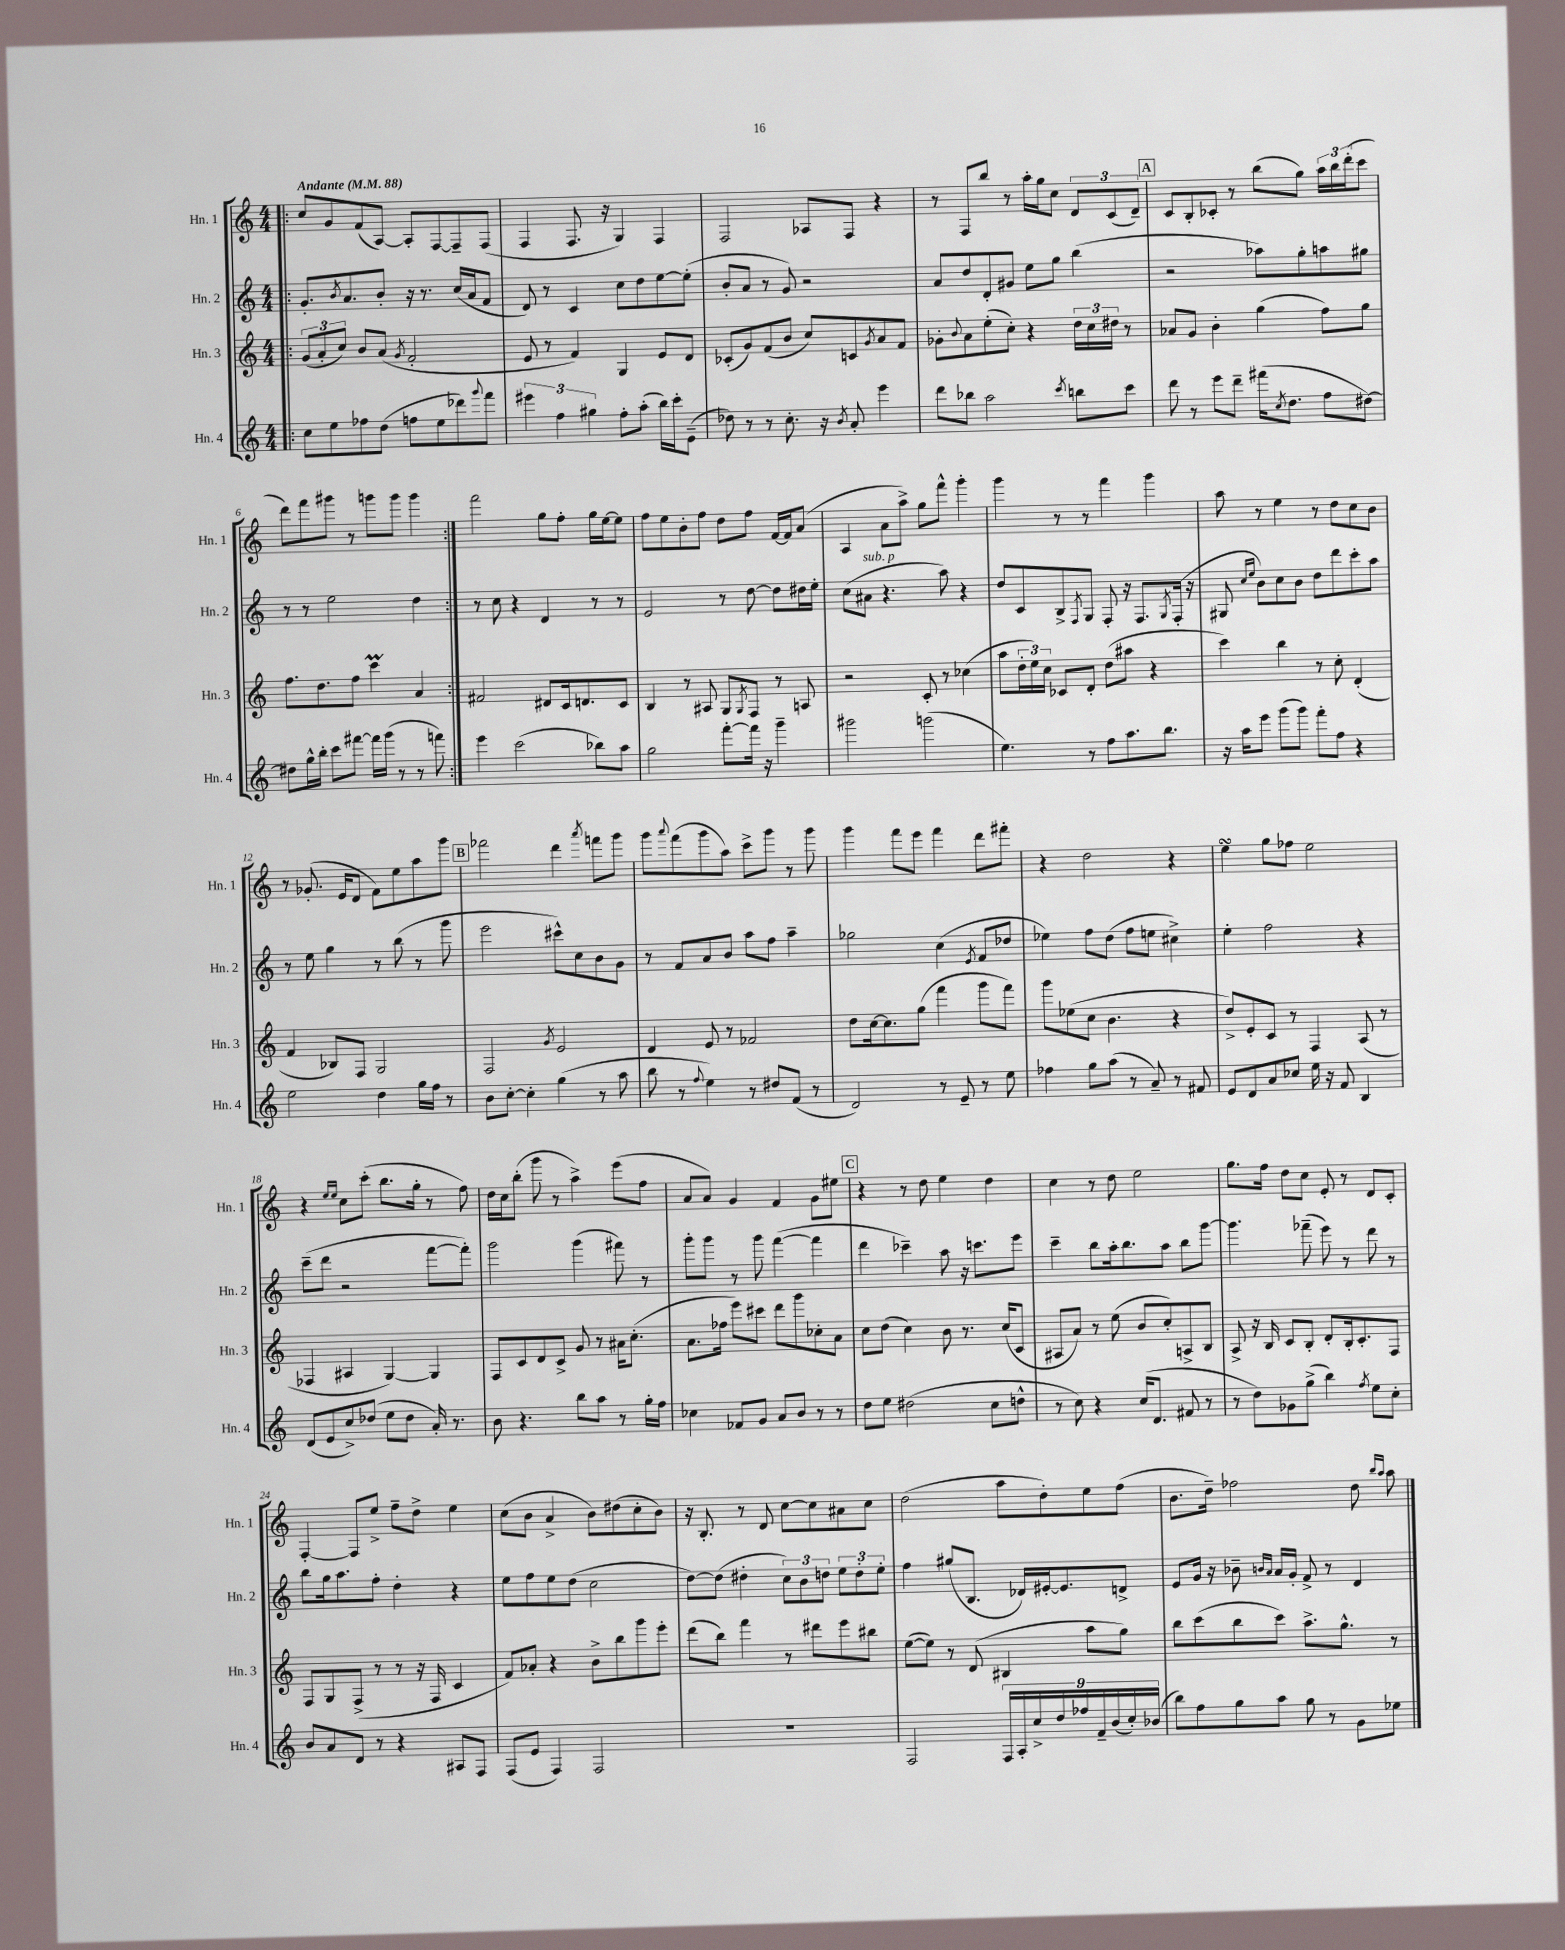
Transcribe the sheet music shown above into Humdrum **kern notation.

**kern	**kern	**kern	**kern
*staff4	*staff3	*staff2	*staff1
*clefG2	*clefG2	*clefG2	*clefG2
*k[]	*k[]	*k[]	*k[]
*M4/4	*M4/4	*M4/4	*M4/4
*MM88	*MM88	*MM88	*MM88
=!|:	=!|:	=!|:	=!|:
8cc	(12g	8.g'	8cc
.	12a'	.	.
8ee	.	.	8g
.	12cc)	.	.
.	.	8qb	.
.	.	8.a	.
8ff-	8b	.	(8f
(8dd	(8a	8b'	[8A)
.	8qg	.	.
8ff	2f'	16r	8A']
.	.	8.r	.
8ee	.	.	[8F
8ddd-)	.	(16cc	8F~]
.	.	16a	.
8qqggg	.	.	.
8fff	.	8f	(8F
=	=	=	=
6eee#	8e	8d)	4F
.	8r	8r	.
6ff	.	.	.
.	4f)	4c	8.F
6gg#	.	.	.
.	.	.	16r
8ff'	4G	8cc	4G)
(8aa'	.	8dd	.
16bb)	8e	[8ee	4F
16ccc'	.	.	.
(8e~	8d	(8ee']	.
=	=	=	=
8dd-)	(8c-'	8b'	2F
8r	8g)	8a	.
8r	(8f	8r	.
8.cc'	8b	8g)	.
.	8cc)	2r	8A-
16r	.	.	.
8qb	.	.	.
8a'	8c	.	8F
.	8qg	.	.
4eee	8a	.	4r
.	8f	.	.
=	=	=	=
8ddd	8g-'	8a	8r
.	8qqb	.	.
8bb-	8a	8dd	8F
2aa	(8ee'	8d'	8bb
.	8cc')	8g#	8r
.	4r	8ee	16aa'
.	.	.	16gg
.	.	8gg	8cc
8qccc	.	.	.
8bb	24dd	(4bb	12d
.	24cc	.	.
.	24dd#	.	(12c
8ccc	8r	.	.
.	.	.	12d~)
=	=	=	=
8ddd	8a-	2r	8c
8r	8g	.	8B'
8eee	4b'	.	8c-'
8ddd~	.	.	8r
(16fff#	(4gg	8aa-)	(8bb
8qcc	.	.	.
8.dd	.	.	.
.	.	8gg'	8gg)
8ff	8ff)	8aa	24aa
.	.	.	24bb
.	.	.	(24ddd'
[8dd#)	8gg	8gg#	8ccc
=	=	=	=
8dd#]	8.ff	8r	8ddd)
16gg^^	.	8r	8fff
16bb'	8.dd	.	.
8ccc	.	2ee	8ggg#
[8fff#	8ff	.	8r
16fff#]	4ccc	.	8ggg
(16ggg	.	.	.
8r	.	.	8ggg
8r	4a	4dd	4ggg
8fff)	.	.	.
=:|!	=:|!	=:|!	=:|!
4eee	2f#	8r	2fff
.	.	8cc	.
(2ccc	.	4r	.
.	8d#	4d	8gg
.	16c	.	8ff'
.	8.d	.	.
8bb-)	.	8r	16gg
.	.	.	[16ee
8aa	8c	8r	8ee]
=	=	=	=
2gg	4B	2e	8ff
.	.	.	8ee
.	8r	.	8b'
.	8A#	.	8ff
[8fff'	8G	8r	8dd
.	8qG	.	.
16fff]	8F	[8dd	8ff
16r	.	.	.
4ggg~	8r	8dd]	[16f
.	.	.	16f]
.	8A	16dd#	(8a
.	.	16ee'	.
=	=	=	=
2ggg#	2r	(8cc	4A
.	.	8a#	.
.	.	4.r	8a
.	.	.	8aa^)
(2ggg	8c'	.	8gg
.	8r	8aa)	8fff^^
.	(4cc-	4r	4ggg'
=	=	=	=
4.ee)	8aa	8dd	4ggg
.	24dd'	8c	.
.	24ee)	.	.
.	24cc	.	.
.	8c-	8B^	8r
.	.	8qF	.
8r	8d'	8G	8r
8ff	(8dd	8F'	4fff
8.aa	8aa#	16r	.
.	.	8.F	.
.	4r	.	4ggg
8.bb	.	.	.
.	.	8qG	.
.	.	(16F'	.
.	.	16r	.
=	=	=	=
16r	4ccc)	8G#	8aa
16aa	.	.	.
.	.	16qqcc	.
.	.	16qqee	.
8eee	.	8b)	8r
(8ggg	4bb	8cc	4ee
8ggg)	.	8b	.
8fff'	8r	8dd	8r
8ff	8cc'	8ddd	8dd
4r	(4d'	8ccc'	8cc
.	.	8aa	8b
=	=	=	=
2ee	4f	8r	8r
.	.	8ee	(8.g-'
.	8B-)	4gg	.
.	.	.	16e
.	8F	.	8d
4dd	2G	8r	8f)
.	.	(8bb	8ee
16gg	.	8r	8aa
16ff	.	.	.
8r	.	8ggg	8ggg
=	=	=	=
8b	2F	2eee	2fff-
[8cc'	.	.	.
4cc']	.	.	.
.	8qg	.	.
(4gg	2e	8ccc#^^)	4ddd
.	.	8cc	.
.	.	.	8qaaa
8r	.	8b	8fff
8aa	.	8g	8ggg
=	=	=	=
8bb	4d	8r	8ggg
.	.	.	8qqaaa
8r	.	8f	(8fff
8qqff	.	.	.
4ee)	8e	8a	8ggg
.	8r	8b	8aa)
8r	2f-	8aa	8ccc^
8dd#	.	8ff	8ggg
(8f	.	4aa~	8r
8r	.	.	8ggg
=	=	=	=
2d)	8dd	2gg-	4ggg
.	[16cc	.	.
.	8.cc]	.	.
.	.	.	8fff
.	(8gg	.	8eee
8r	4fff	(4cc	4fff
8e~	.	.	.
.	.	8qe	.
8r	8ggg	8f	8ddd
8ee	8fff)	8dd-	8fff#'
=	=	=	=
4ff-	8ggg	4ee-)	4r
.	(8ee-	.	.
8gg	8cc	8ff	2dd
(8aa	4.b	(8dd	.
8r	.	8ff	.
8a~)	.	8ee	.
8r	4r	4cc#^)	4r
8f#	.	.	.
=	=	=	=
8e	8dd^)	4ee'	4ee
8d	8e'	.	.
8a	8c	2ff	8gg
8cc-	8r	.	8ff-
16ee	4F	.	2ee
16r	.	.	.
8f	.	.	.
4B	(8A	4r	.
.	8r	.	.
=	=	=	=
(8d	4F-	(8ccc~	4r
8e	.	8ddd	.
.	.	.	16qqee
.	.	.	16qqee
8cc^)	4A#	2r	8cc
(8dd-	.	.	(8ccc'
8ee	[4G)	.	8.bb
8dd-	.	.	.
.	.	.	16gg'
16a')	4G]	[8fff	8r
8.r	.	.	.
.	.	8fff'])	8ff)
=	=	=	=
8b	8F	2ggg	16dd
.	.	.	16cc
4.r	8c	.	(8bb'
.	8d	.	8ggg
.	8c^	.	8r
8bb	8g	(4ggg	4aa^)
8aa	8r	.	.
8r	16a#	8fff#)	(8eee
.	(8.cc'	.	.
16gg'	.	8r	8ff
16ff	.	.	.
=	=	=	=
4cc-	8.a	8ggg'	8a
.	.	8ggg	8a)
.	16ff-	.	.
8f-	8eee)	8r	4g
8g	8ccc#	8ggg	.
8a	8ddd	([4fff	4f
8b	8ggg	.	.
8r	8cc-'	4fff]	8g
8r	8a	.	8ee#
=	=	=	=
8dd	8cc	4ddd	4r
8ee	(8dd	.	.
(2dd#	4cc)	4ccc-~)	8r
.	.	.	8dd
.	8b	8aa	4ee
.	8.r	16r	.
.	.	8.ccc	.
8cc	.	.	4dd
.	(16cc	.	.
8dd^^	8c	8eee	.
=	=	=	=
8r	8A#	4ccc~	4cc
8cc)	8a)	.	.
4r	8r	8bb	8r
.	(8ee	16aa'	8dd
.	.	8.bb	.
(16cc	8b	.	2ee
8.d	.	.	.
.	8cc')	8aa	.
8f#	8A^	8bb	.
8r	8B	[8ggg	.
=	=	=	=
8r	8A^	4.ggg]	8.gg
8dd)	16r	.	.
.	16B	.	16ff
8g-	8c	.	8dd
(8gg^	8B'	(8fff-~	8cc
4bb)	8d'	8eee)	8e'
.	16B'	8r	8r
.	8.c'	.	.
8qff	.	.	.
8ee	.	8ddd	8d
8cc'	8F	8r	8c'
=	=	=	=
8b	8F	8bb	[4F'
8a	8G	16gg	.
.	.	8.aa	.
8d	(8F^	.	8F]
8r	8r	8ff'	8ee^
4r	8r	4dd'	8ff~
.	16r	.	8dd^
.	16F	.	.
8A#	4c	4r	4ee
8F	.	.	.
=	=	=	=
(8F	8f)	8ee	(8cc
8e	8a-'	8ff	8b
4F)	4r	8ee	4a^
.	.	(8dd	.
2F	8b^	2cc	8b)
.	8bb	.	(8dd#
.	8ggg	.	8cc'
.	8eee'	.	8b)
=	=	=	=
1r	(8ddd	[8dd)	16r
.	.	.	8.B'
.	8bb)	(8dd]	.
.	4fff	4dd#'	8r
.	.	.	8d
.	8r	12cc)	[8cc
.	.	12b	.
.	8ddd#	.	8cc]
.	.	12dd	.
.	8eee	12ee	8a#
.	.	12dd'	.
.	8bb#	.	8cc
.	.	12ee'	.
=	=	=	=
2F	([8ee	4ff	(2dd
.	8ee])	.	.
.	8r	(8gg#	.
.	(8d	8.B	.
18F	4B#	.	8aa
18A'	.	.	.
.	.	16d-)	.
18cc^	.	.	.
.	.	[16e#'	8dd')
18dd	.	.	.
.	.	8.e#]	.
18ff-	.	.	.
.	8aa	.	8ee
18f~	.	.	.
(18b	.	.	.
.	8gg)	8d^	(8ff
18cc')	.	.	.
(18b-	.	.	.
=	=	=	=
8bb)	8bb	8e	8.b
8ff	(8ccc	16g	.
.	.	16r	16dd~)
8gg	8bb	8b-~	2ff-
.	.	16qqb	.
.	.	16qqa	.
8aa	8ccc)	16a	.
.	.	16g'	.
8gg	8.aa^	8f^	.
8r	.	8r	.
.	8.gg^^	.	.
8g	.	4d	8dd
.	.	.	16qqbb
.	.	.	16qqaa
8ee-	8r	.	8aa
==	==	==	==
*-	*-	*-	*-
